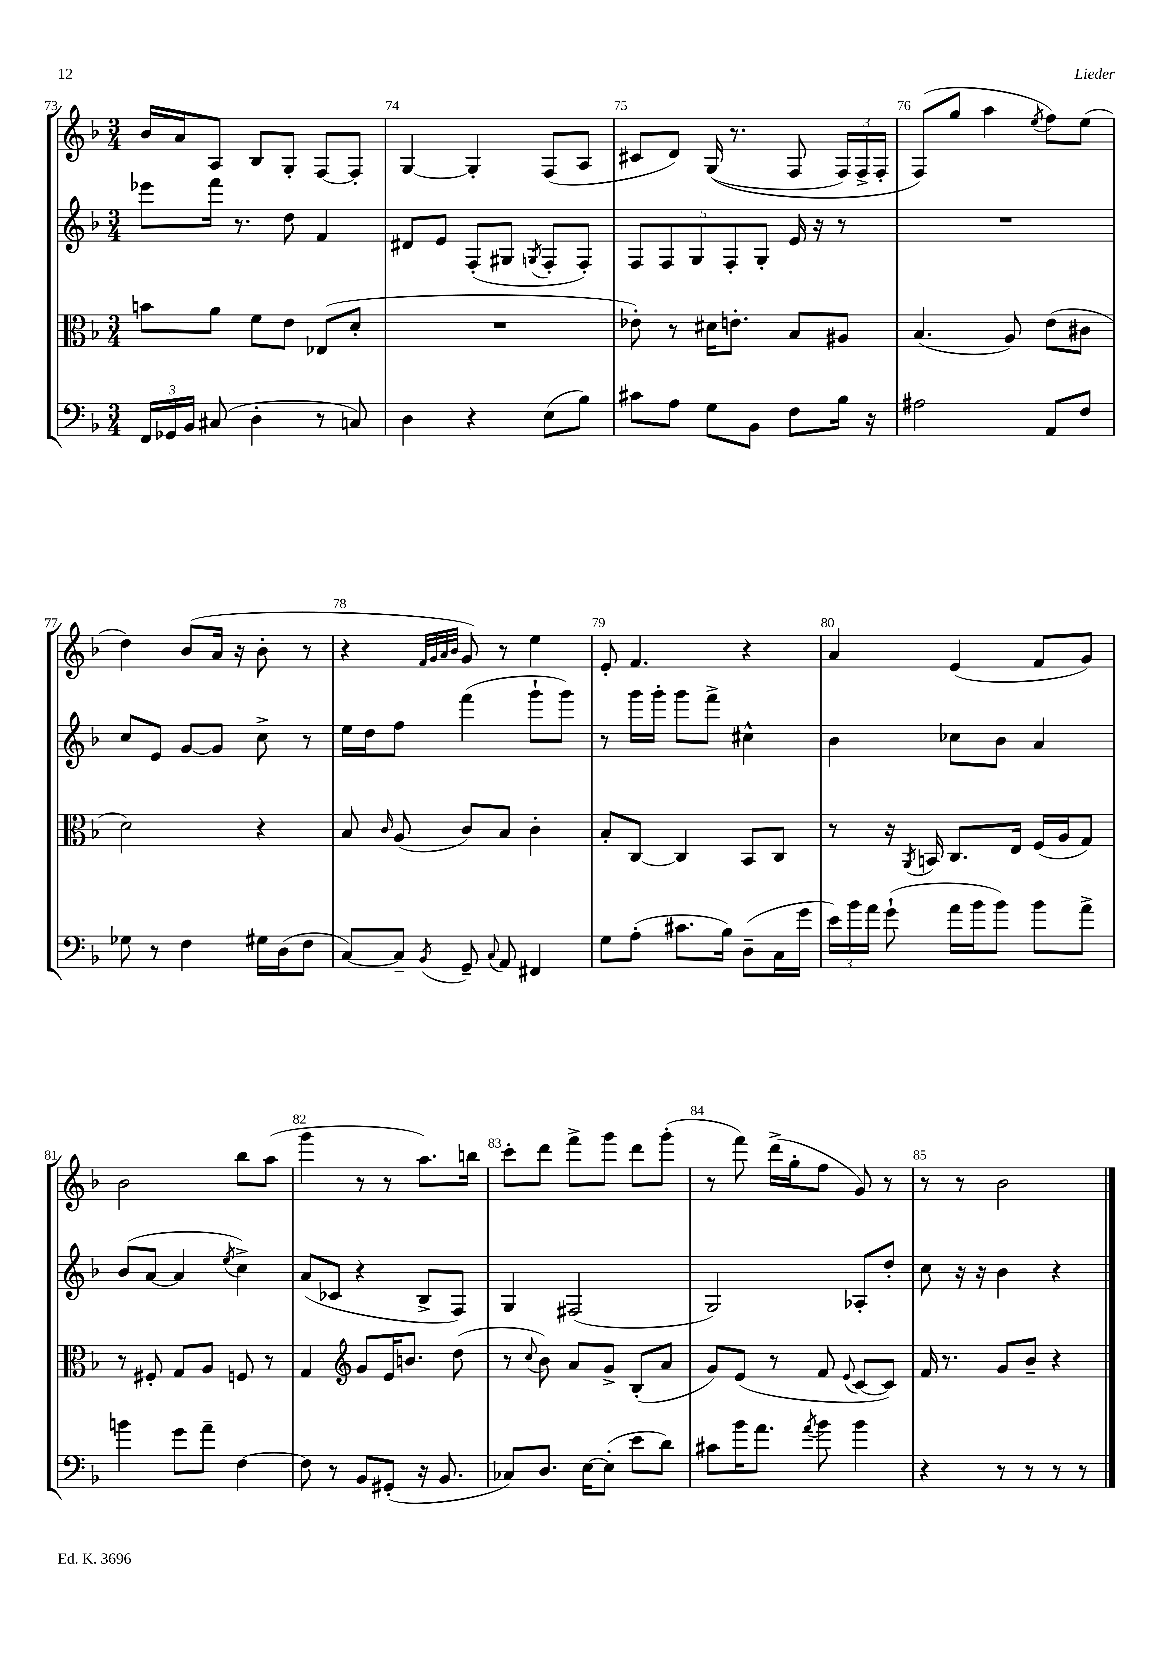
<<
\new StaffGroup <<
\new Staff = "s0" {
    \clef treble \key f \major \numericTimeSignature \time 3/4
    \autoBeamOff bes'16[ a'16 a8] bes8[ g8]-. f8[~ f8]-. |
    g4~ g4-. f8[( a8] |
    cis'8[ d'8]) g16(\( r8. f8 \tuplet 3/2 { f16[) f16-> f16]-. } |
    f8[(\) g''8] a''4 \acciaccatura { e''8 } f''8[) e''8]( |
    d''4) bes'8[( a'16] r16 bes'8-. r8 |
    r4 \grace { f'32[ g'32 a'32 bes'32] } g'8) r8 e''4 |
    e'8-. f'4. r4 |
    a'4 e'4( f'8[ g'8]) |
    bes'2 bes''8[ a''8]( |
    g'''4 r8 r8 a''8.[) b''16] |
    c'''8[-. d'''8] f'''8[-> g'''8] d'''8[ g'''8]-.( |
    r8 f'''8) d'''16[->( g''16-. f''8] g'8) r8 |
    r8 r8 bes'2 \bar "|." |
}
\new Staff = "s1" {
    \clef treble \key f \major \numericTimeSignature \time 3/4
    \autoBeamOff ees'''8[ f'''16] r8. d''8 f'4 |
    dis'8[ e'8] f8[-.( gis8] \acciaccatura { g8 } f8[-. f8]-.) |
    \tuplet 5/4 { f8[ f8 g8 f8-. g8]-. } e'16 r16 r8 |
    R2. |
    c''8[ e'8] g'8[~ g'8] c''8-> r8 |
    e''16[ d''16 f''8] f'''4( g'''8[-! g'''8]) |
    r8 g'''16[ g'''16]-. g'''8[ f'''8]-> cis''4-^ |
    bes'4 ces''8[ bes'8] a'4 |
    bes'8[( a'8]~ a'4 \acciaccatura { e''8 } c''4->) |
    a'8[( ces'8] r4 bes8[-> f8]) |
    g4 fis2( |
    g2) aes8[-. d''8]-. |
    c''8 r16 r16 bes'4 r4 \bar "|." |
}
\new Staff = "s2" {
    \clef alto \key f \major \numericTimeSignature \time 3/4
    \autoBeamOff b'8[ a'8] f'8[ e'8] ees8[( d'8]-. |
    R2. |
    ees'8-.) r8 dis'16[ e'8.]-. bes8[ ais8] |
    bes4.( a8) e'8[( cis'8] |
    d'2) r4 |
    bes8 \grace { c'16 } a8( c'8[) bes8] c'4-. |
    bes8[-. c8]~ c4 bes,8[ c8] |
    r8 r16 \acciaccatura { a,8 } b,16 c8.[ e16] f16[( a16 g8]) |
    r8 fis8-. g8[ a8] f8 r8 |
    g4 \clef treble g'8[ e'16 b'8.] d''8( |
    r8 \appoggiatura { c''8 } bes'8) a'8[ g'8]-> bes8[-.( a'8] |
    g'8[) e'8]( r8 f'8 \appoggiatura { e'8 } c'8[~ c'8]) |
    f'16 r8. g'8[ bes'8]-- r4 \bar "|." |
}
\new Staff = "s3" {
    \clef bass \key f \major \numericTimeSignature \time 3/4
    \autoBeamOff \tuplet 3/2 { f,16[ ges,16 bes,16] } cis8( d4-. r8 c8) |
    d4 r4 e8[( bes8]) |
    cis'8[ a8] g8[ bes,8] f8[ bes16] r16 |
    ais2 a,8[ f8] |
    ges8 r8 f4 gis16[ d16( f8] |
    c8[~) c8]-- \acciaccatura { bes,8 } g,8-- \appoggiatura { c8 } a,8 fis,4 |
    g8[ a8]-.( cis'8.[ bes16]) d8[--( c16 g'16] |
    \tuplet 3/2 { e'16[) bes'16 a'16] } g'8-!( a'16[ bes'16 bes'8]) bes'8[ a'8]-> |
    b'4 g'8[ a'8]-- f4~ |
    f8 r8 bes,8[ gis,8]-.( r16 bes,8. |
    ces8[) d8.] e16[~ e8]-.( e'8[ d'8]) |
    cis'8[ bes'16 a'8.] \acciaccatura { a'8 } bes'8 bes'4 |
    r4 r8 r8 r8 r8 \bar "|." |
}
>>
>>
\layout { \context { \Score currentBarNumber = #73 \override BarNumber.break-visibility = ##(#f #t #t) barNumberVisibility = #all-bar-numbers-visible } }
